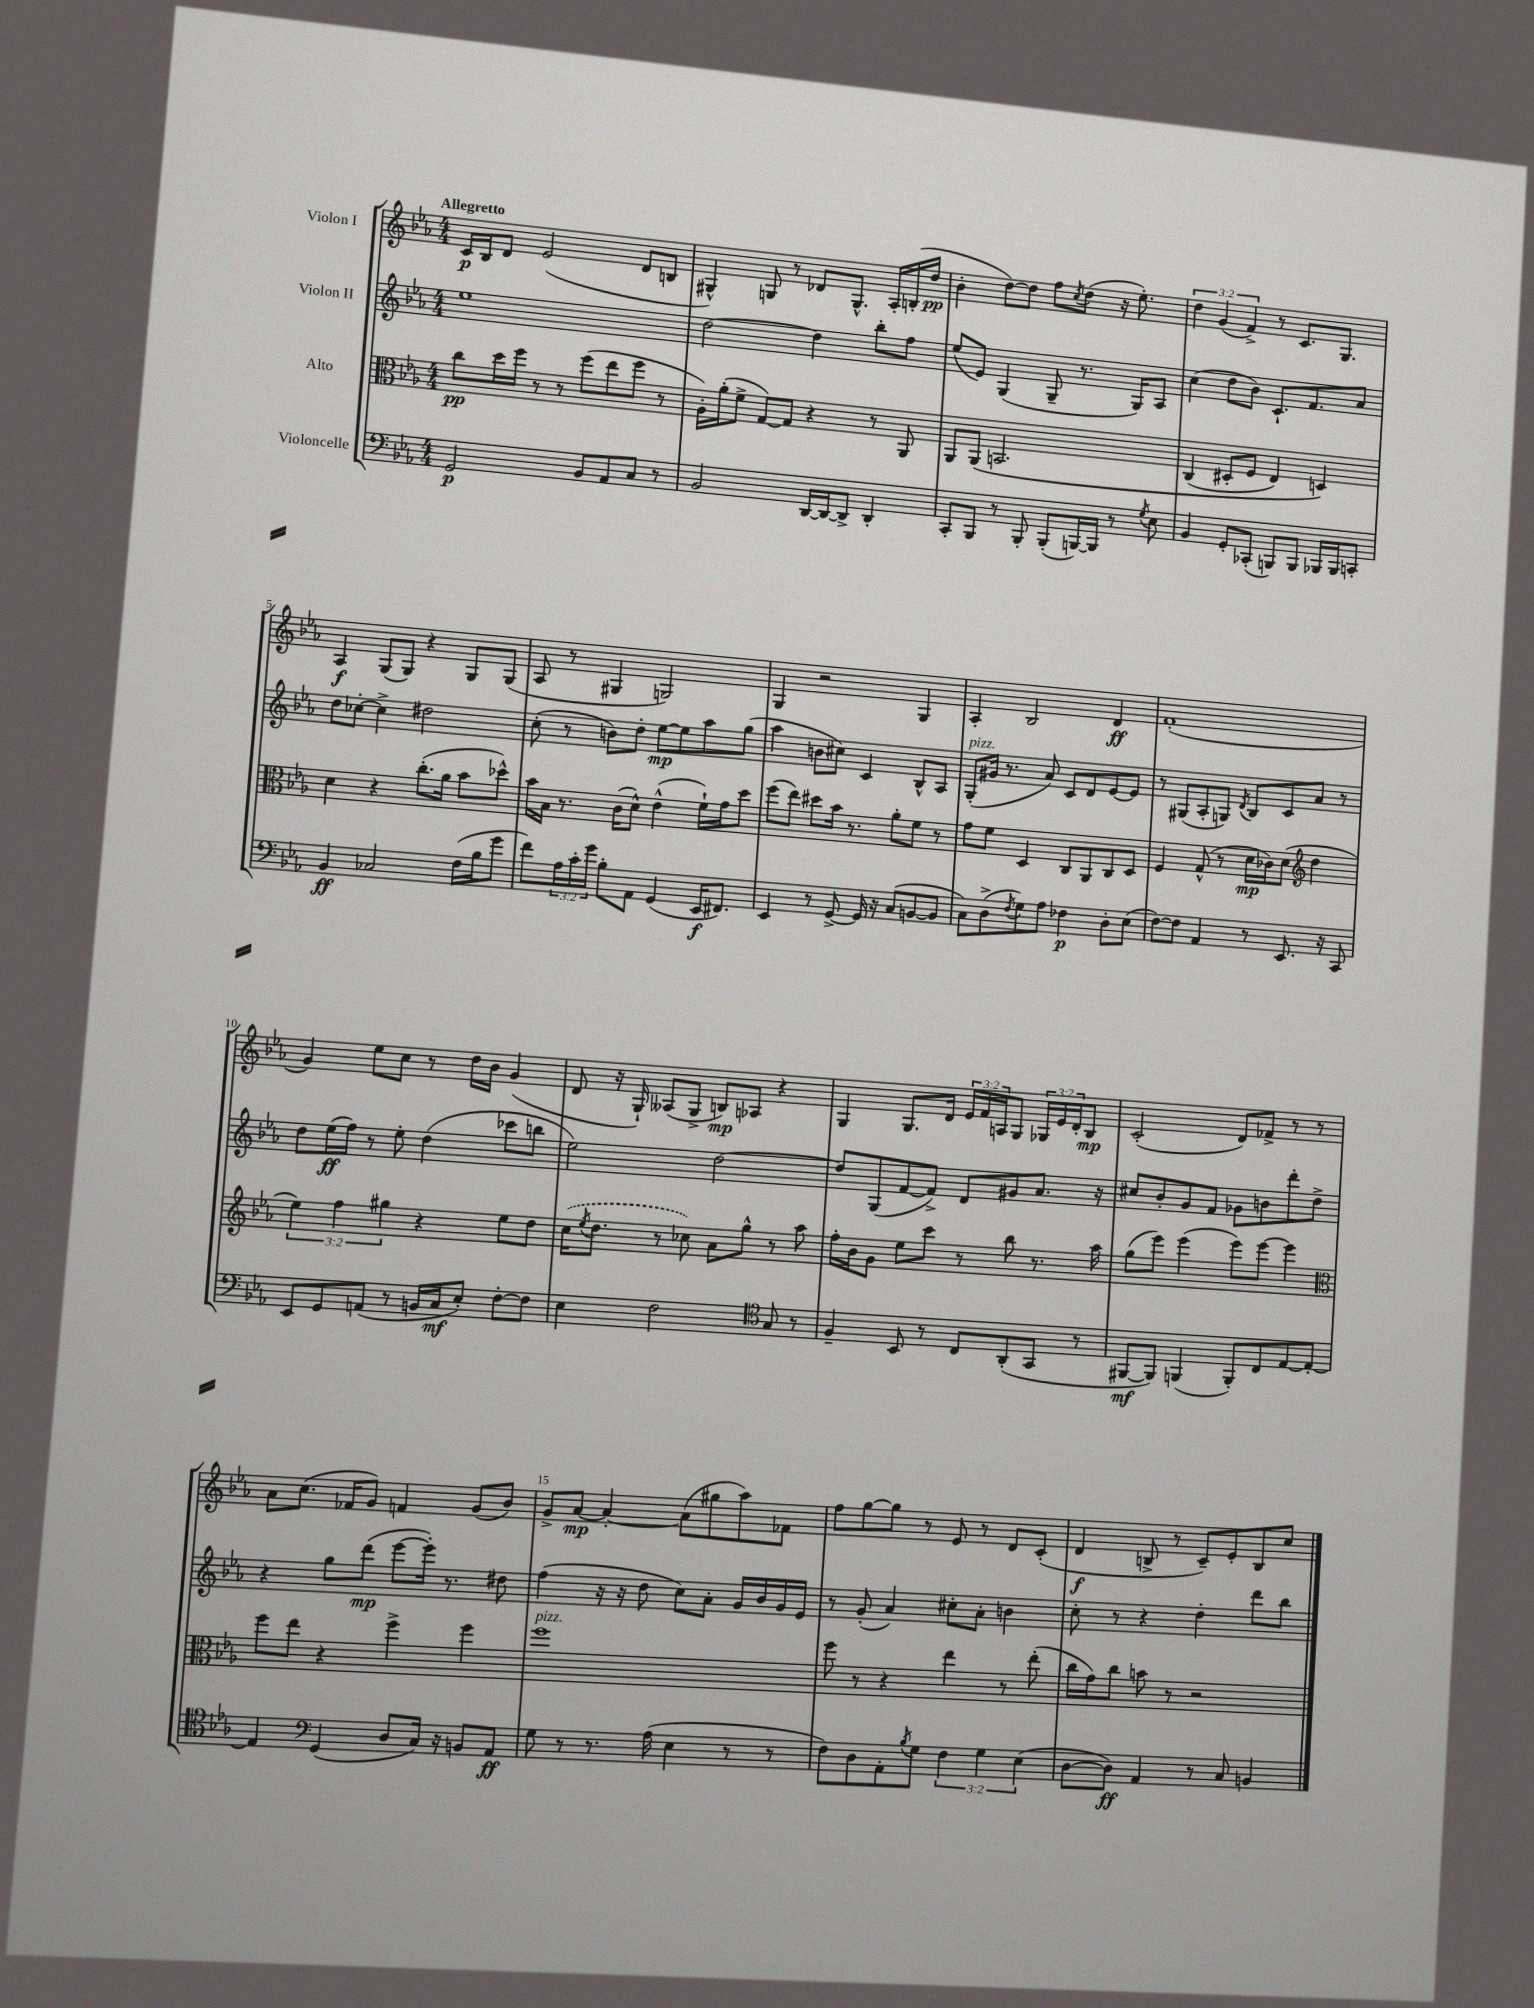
<<
\new StaffGroup <<
\new Staff = "s0" \with { instrumentName = "Violon I" } {
    \clef treble \key ees \major \numericTimeSignature \time 4/4 \override Staff.TupletNumber.text = #tuplet-number::calc-fraction-text \tempo "Allegretto"
    c'16\p bes16 d'8 ees'2( d'8 b8 |
    gis4-^) g8 r8 des'8 g8.-^ aes16-. b16-.( d''16\pp |
    bes'4-. d''8~) d''8 f''8 \acciaccatura { c''8 } d''8( r16 ees''8.-.) |
    \tuplet 3/2 { d''4 g'4( f'4->) } r8 c'8. g8. |
    aes4\f g8( g8) r4 g8 g8( |
    aes8 r8 gis4 g2) |
    g4 r2 g4 |
    aes4-. bes2 d'4\ff |
    f'1-.( |
    g'4) ees''8 c''8 r8 d''16 bes'16 g'4( |
    d'8 r16 g16-!) aeses8( g8-> b8\mp) aes8 r4 |
    g4 g8. d'16 \tuplet 3/2 { ees'16 f'16 a16 } g8 \tuplet 3/2 { ges16 ees'16 d'16-. } bes8\mp |
    c'2-.( d'8) fes'8-> r8 r8 |
    aes'8 c''8.( fes'16 g'8) f'4 g'8( bes'8) |
    g'8-> aes'8~\mp aes'4~-. aes'8( gis''8 aes''8) fes'8 |
    f''8 g''8~ g''8 r8 ees'8 r8 d'8 c'8-.( |
    d'4\f b8-> r8 c'8--) ees'8-. b8 c''8 \bar "|." |
}
\new Staff = "s1" \with { instrumentName = "Violon II" } {
    \clef treble \key ees \major \numericTimeSignature \time 4/4
    ees''1 |
    d''2~ d''4 bes''8-. f''8 |
    ees''8( ees'8) g4( g8-- r8. g16) aes8 |
    c''4( d''8 bes'8) c'8.-! f'8. aes'8 |
    d''8 ces''8~-. ces''4-> dis''2 |
    c''8-.( r8 b'8) d''8-. ees''8~\mp ees''8 aes''8 g''8( |
    aes''4 b'8 cis''8) c'4 bes8-^ aes8 |
    g8-.^\markup { \italic "pizz." }( gis'16 r8. aes'8) c'8 d'8 ees'8~ ees'8 |
    r8 gis8( aes8-. g8) \acciaccatura { d'8 } bes8 c'8 aes'8 r8 |
    d''8 ees''16\ff( f''16) r8 ees''8-. d''4( ces'''8 b''8 |
    ees''2) d''2~ |
    d''8 g8( f'8~ f'8->) d'8 gis'8 aes'8. r16 |
    cis''8 bes'8-. g'8 f'8 ges'8 b'8 d'''8-. d''8-> |
    r4 g''8 d'''8\mp( ees'''8~ ees'''16-.) r8. dis''8 |
    f''4( r16 r16 d''8 c''8) aes'8-. g'16 bes'16 g'16 ees'16 |
    r8 g'8-.( aes'4) cis''8-. aes'8-. b'4 |
    c''8-. r8 r4 d''4-. d'''8 bes''8 \bar "|." |
}
\new Staff = "s2" \with { instrumentName = "Alto" } {
    \clef alto \key ees \major \numericTimeSignature \time 4/4 \override Staff.TupletNumber.text = #tuplet-number::calc-fraction-text
    c''8\pp d''16 f''16 r8 r8 f''8( ees''8 f''8 r8 |
    aes16-.) aes'16-.( f'8-> g8~) g8 r4 r8 aes,8 |
    aes,8 aes,8\( b,2. |
    c4( dis8-. f8 ees4) d4\) |
    d'4 r4 c''8.-.( aes'16 bes'8 des''8-^) |
    bes'16 bes16 r8. c'16( d'8-^) ees'4-^( f'16-!) g'16 d''8 |
    f''8( ees''8) dis''8 bes'16 r8. aes'8-. f'8 r8 |
    g'8 f'8 d4 c8 aes,8 c8 d8 |
    f4 g8-^( r8 d'16\mp ces'16) d'8( \clef treble d''4 |
    \tuplet 3/2 { ees''4) f''4 gis''4 } r4 ees''8 d''8 |
    \once \slurDashed c''16( \acciaccatura { ees''8 } d''8. r8 ces''8) aes'8 g''8-^ r8 aes''8 |
    f''16-. bes'16 g'8 ees''8 c'''8 r8 bes''8 r8. aes''16 |
    g''8( ees'''8) ees'''4( ees'''8) ees'''8~ ees'''4 |
    \clef alto f''8 ees''8 r4 f''4-> f''4 |
    f''1^\markup { \italic "pizz." } |
    f''8 r8 r4 ees''4 r8 ees''8-.( |
    c''16 g'16) c''8 b'8 r8 r2 \bar "|." |
}
\new Staff = "s3" \with { instrumentName = "Violoncelle" } {
    \clef bass \key ees \major \numericTimeSignature \time 4/4 \override Staff.TupletNumber.text = #tuplet-number::calc-fraction-text
    g,2\p bes,8 aes,8 c8 r8 |
    bes,2 d,16~ d,16~ d,8-> d,4-. |
    c,8-. bes,,8 r8 bes,,8-. bes,,8-.( b,,16~) b,,16 r8 \acciaccatura { g8 } ees8 |
    bes,4 g,8-. ces,8-.( b,,8) b,,8 bes,,16 bes,,16 c,8-. |
    bes,4\ff ces2 f16( bes16 g'8 |
    f'8) \tuplet 3/2 { aes16 c'16-. g'16 } bes8-. aes,8 g,4( ees,16\f fis,8.) |
    ees,4 r8 g,8~-> g,16 r16 c8( b,8~ b,8 |
    c8) d8->( \acciaccatura { f8 } g8) aes8 fes4\p d8-. ees8( |
    f8~) f8 aes,4 r8 ees,8. r16 c,8 |
    ees,8 g,8 a,8( r8 b,16 c16\mf ees8-.) f8~-. f8 |
    ees4 f2 \clef tenor g8 r8 |
    f4-- bes,8 r8 c8 aes,8-.( g,8 r8 |
    fis,8~\mf fis,8) f,4( f,8-.) c8 ees8~ ees8~-. |
    ees4 \clef bass g,4( d8 c16) r16 b,8 aes,8\ff |
    g8 r8 r8. aes16( ees4 r8 r8 |
    f8) d8 aes,8-. \acciaccatura { bes8 } g8 \tuplet 3/2 { f4 g4 ees4( } |
    d8~ d8\ff) aes,4 r8 c8 b,4 \bar "|." |
}
>>
>>
\layout { \context { \Score \override BarNumber.break-visibility = ##(#f #t #t) barNumberVisibility = #(every-nth-bar-number-visible 5) } }
